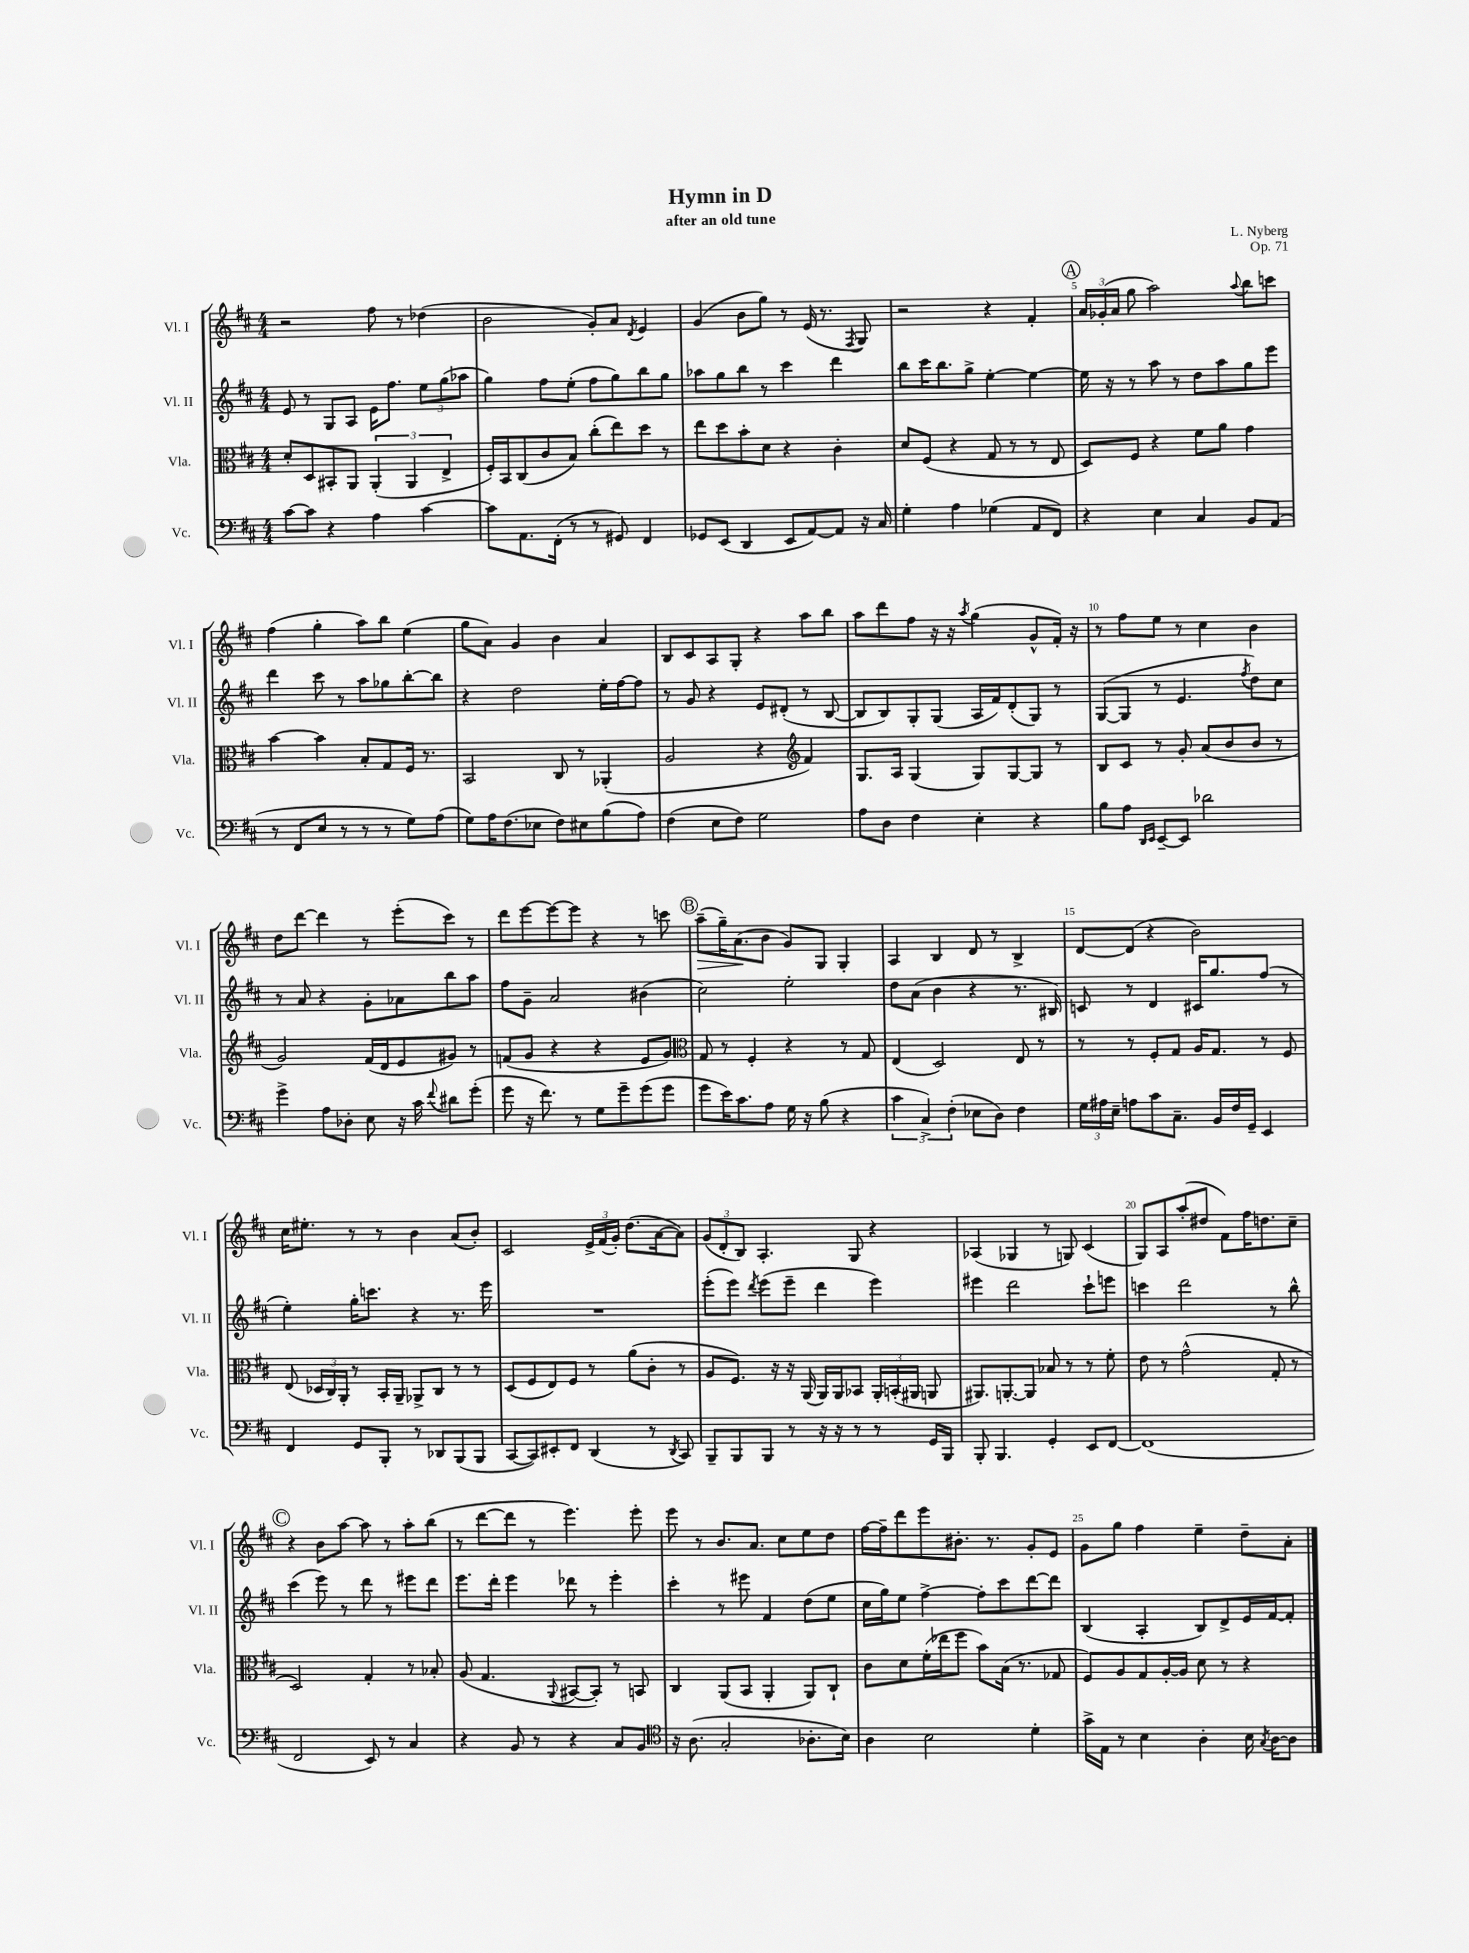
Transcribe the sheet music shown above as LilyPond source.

\header { title = "Hymn in D" composer = "L. Nyberg" subtitle = "after an old tune" opus = "Op. 71" }
<<
\new StaffGroup <<
\new Staff = "s0" \with { instrumentName = "Vl. I" shortInstrumentName = "Vl. I" } {
    \clef treble \key d \major \numericTimeSignature \time 4/4
    \autoBeamOff r2 fis''8 r8 des''4( |
    b'2 g'8[-.) a'8] \acciaccatura { d'8 } e'4 |
    g'4( b'8[ g''8]) r8 e'16( r8. \acciaccatura { fis8 } g8) |
    r2 r4 fis'4-. |
    \mark \markup { \circle "A" } \tuplet 3/2 { a'16[ ges'16-.( a'16] } g''8 a''2) \appoggiatura { a''8 } b''8[ c'''8] |
    fis''4( g''4-. a''8[) b''8] e''4( |
    g''8[ a'8]) g'4 b'4 a'4 |
    b8[ cis'8 a8 g8]-. r4 a''8[ b''8] |
    a''8[ d'''8 fis''8] r16 r16 \acciaccatura { a''8 } g''4( g'8[-^ fis'16]-.) r16 |
    r8 fis''8[ e''8] r8 cis''4 b'4 |
    d''8[ d'''8]~ d'''4 r8 e'''8[-.( cis'''8]) r8 |
    d'''8[ e'''8~ e'''8~ e'''8] r4 r8 c'''8 |
    \mark \markup { \circle "B" } a''8[--\>( g''16--) a'8.\!( b'8] g'8[) g8] g4-. |
    a4 b4 d'8 r8 b4-> |
    d'8[~ d'8]( r4 b'2) |
    cis''16[ eis''8.]-. r8 r8 b'4 a'8[( b'8]-.) |
    cis'2 \tuplet 3/2 { e'16[-> fis'16( g'16]-.) } d''8.[( a'16~ a'8]) |
    \tuplet 3/2 { g'8[( d'8-. b8]) } a4.-. g8 r4 |
    aes4( ges4 r8 g8) cis'4( |
    g8[) a8 a''8-.( dis''8] fis'8[) fis''16 d''8. cis''8]-- |
    \mark \markup { \circle "C" } r4 b'8[ a''8]~ a''8 r8 a''8[-. b''8]( |
    r8 d'''8[~ d'''8] r8 e'''4.) e'''8-. |
    e'''8 r8 b'8.[ a'8.] cis''8[ e''8 d''8] |
    fis''16[~ fis''16-- d'''8 e'''8 bis'8.]-. r8. g'8[-. e'8] |
    g'8[ g''8] fis''4 e''4-- d''8[-- a'8]-. \bar "|." |
}
\new Staff = "s1" \with { instrumentName = "Vl. II" shortInstrumentName = "Vl. II" } {
    \clef treble \key d \major \numericTimeSignature \time 4/4
    \autoBeamOff e'8 r8 g8[ a8] e'16[ fis''8.] \tuplet 3/2 { e''8[ g''8( aes''8] } |
    g''4) fis''8[ e''8]-.( fis''8[ g''8) b''8 g''8] |
    aes''8[ g''8 b''8] r8 cis'''4 d'''4 |
    b''8[ cis'''16 b''8. g''8]-> e''4~-. e''4~ |
    \mark \markup { \circle "A" } e''16 r16 r8 a''8 r8 d''8[ a''8 g''8 e'''8] |
    d'''4 cis'''8 r8 a''8[ ges''8 b''8~-. b''8] |
    r4 d''2 e''16[-. fis''16~ fis''8] |
    r8 g'8 r4 e'8[ dis'8]-.( r8 b8~ |
    b8[ b8) g8-. g8]( a16[ fis'16) d'8-.( g8]) r8 |
    g8[~( g8] r8 e'4. \acciaccatura { fis''8 } d''8[) cis''8] |
    r8 a'8 r4 g'8[-. aes'8 b''8 a''8] |
    fis''8[ g'8]-- a'2 bis'4( |
    \mark \markup { \circle "B" } cis''2) e''2-. |
    d''8[ a'8]( b'4 r4 r8. bis16) |
    c'8 r8 d'4 cis'16[ g''8. fis''8]( r8 |
    e''4-.) g''16[-. c'''8.] r4 r8. e'''16 |
    R1 |
    e'''8[-.( e'''8]) \acciaccatura { d'''8 } e'''8[( e'''8]-- d'''4 e'''4) |
    eis'''4 d'''2 cis'''8[-! e'''8] |
    c'''4 d'''2 r8 b''8-^ |
    \mark \markup { \circle "C" } cis'''4( e'''8) r8 d'''8 r8 eis'''8[ d'''8] |
    e'''8.[ d'''16]-. e'''4 des'''8 r8 e'''4-. |
    cis'''4-. r8 eis'''8 fis'4 d''8[( e''8] |
    cis''16[ g''16) e''8] fis''4~-> fis''8[-. cis'''8 d'''8~ d'''8] |
    b4( a4-. b8[) d'8-> e'16 fis'16~ fis'8]-. \bar "|." |
}
\new Staff = "s2" \with { instrumentName = "Vla." shortInstrumentName = "Vla." } {
    \clef alto \key d \major \numericTimeSignature \time 4/4
    \autoBeamOff d'8[-. d8 bis,8-. a,8] \tuplet 3/2 { a,4-.( a,4 e4-> } |
    fis16[-.) b,16 cis8( cis'8 b8]) cis''8[-.( e''8) d''8] r8 |
    e''8[ d''8 b'8-. d'8] r4 cis'4-. |
    d'8[ fis8]( r4 g8 r8 r8 e8 |
    \mark \markup { \circle "A" } d8[) fis8] r4 fis'8[ a'8] g'4 |
    b'4~ b'4 b8[-. g8 fis16] r8. |
    b,2 cis8 r8 aes,4-.( |
    a2 r4 \clef treble fis'4) |
    g8.[ a16] g4( g8[) g8~ g8] r8 |
    b8[ cis'8] r8 g'8-. a'8[( b'8 b'8] r8 |
    g'2) fis'16[( d'16 e'8 gis'8]) r8 |
    f'8[( g'8] r4 r4 e'8[ g'8]) |
    \mark \markup { \circle "B" } \clef alto g8 r8 fis4-. r4 r8 g8 |
    e4( d2) e8 r8 |
    r8 r8 fis8[-. g8] a16[ g8.] r8 fis8 |
    e8( \tuplet 3/2 { des16[ cis16) a,16]-. } r8 b,16[-. a,16]-- aes,8[-> cis8] r8 r8 |
    d8[( fis8 e8) fis8] r8 a'8[( cis'8]-. r8 |
    a8[ fis8.]) r16 r16 a,16( a,16[) a,16 bes,8] \tuplet 3/2 { a,16[-. b,16-.( ais,16] } a,8 |
    ais,8.[) a,8.~-. a,8] bes8 r8 r8 fis'8-. |
    e'8 r8 g'2-^( g8-. r8 |
    \mark \markup { \circle "C" } d2) g4-. r8 bes8-. |
    a8( g4. \appoggiatura { a,8 } bis,8[~ bis,8]-.) r8 b,8 |
    cis4 a,8[( b,8] a,4-. a,8[) cis8]-! |
    cis'8[ d'8 fis'16-.( ees''16 fis''8] b'8[) b16]( r8. ges8 |
    fis8[) a8 g8 a16~-. a16] d'8 r8 r4 \bar "|." |
}
\new Staff = "s3" \with { instrumentName = "Vc." shortInstrumentName = "Vc." } {
    \clef bass \key d \major \numericTimeSignature \time 4/4
    \autoBeamOff cis'8[~ cis'8] r4 a4 cis'4~ |
    cis'8[ a,8. fis,16]-.( r8 r8 gis,8) fis,4 |
    ges,8[ e,8]( d,4 e,8[ a,8~) a,8] r16 cis16 |
    g4-. a4 ges4( a,8[ fis,8]) |
    \mark \markup { \circle "A" } r4 e4 cis4 b,8[ a,8]( |
    r8 fis,8[ e8] r8 r8 r8 g8[) a8]( |
    g8[) a16 fis8.( ees8] fis8[) eis8 b8( a8]) |
    fis4( e8[ fis8]) g2 |
    a8[ d8] fis4 e4-. r4 |
    b8[ a8] \grace { d,16[ e,16] } e,8[~-- e,8] des'2 |
    g'4-> a8[ des8]-. e8 r16 cis'16 \appoggiatura { fis'8 } dis'8[ g'8]-.( |
    g'8 r16 fis'8.) r8 g8[ g'8-- g'8( g'8] |
    \mark \markup { \circle "B" } g'8[ e'16) cis'8. a8] g16 r16 b8( r4 |
    \tuplet 3/2 { cis'4 cis4->) fis4-.( } ees8[ d8]) fis4 |
    \tuplet 3/2 { g16[ ais16 e16]-- } a8[ cis'8 cis8.]-- b,16[ fis16 g,16]-- e,4 |
    fis,4 g,8[ b,,8]-. r8 des,8[ b,,8( b,,8] |
    cis,8[~ cis,8) eis,8-. fis,8] d,4( r8 \acciaccatura { d,8 } cis,8) |
    b,,8[-- b,,8 b,,8] r8 r16 r16 r8 r8 g,16[ b,,16] |
    b,,8-. b,,4. g,4-. e,8[ fis,8]~ |
    fis,1( |
    \mark \markup { \circle "C" } fis,2 e,8) r8 cis4 |
    r4 b,8 r8 r4 cis8[ b,8] |
    \clef tenor r16 a8.( g2-. aes8.[-. b16]) |
    a4 b2 d'4-. |
    g'16[-> e16] r8 b4 a4-. b16 \acciaccatura { g8 } a16[~ a8] \bar "|." |
}
>>
>>
\layout { \context { \Score \override BarNumber.break-visibility = ##(#f #t #t) barNumberVisibility = #(every-nth-bar-number-visible 5) } }
